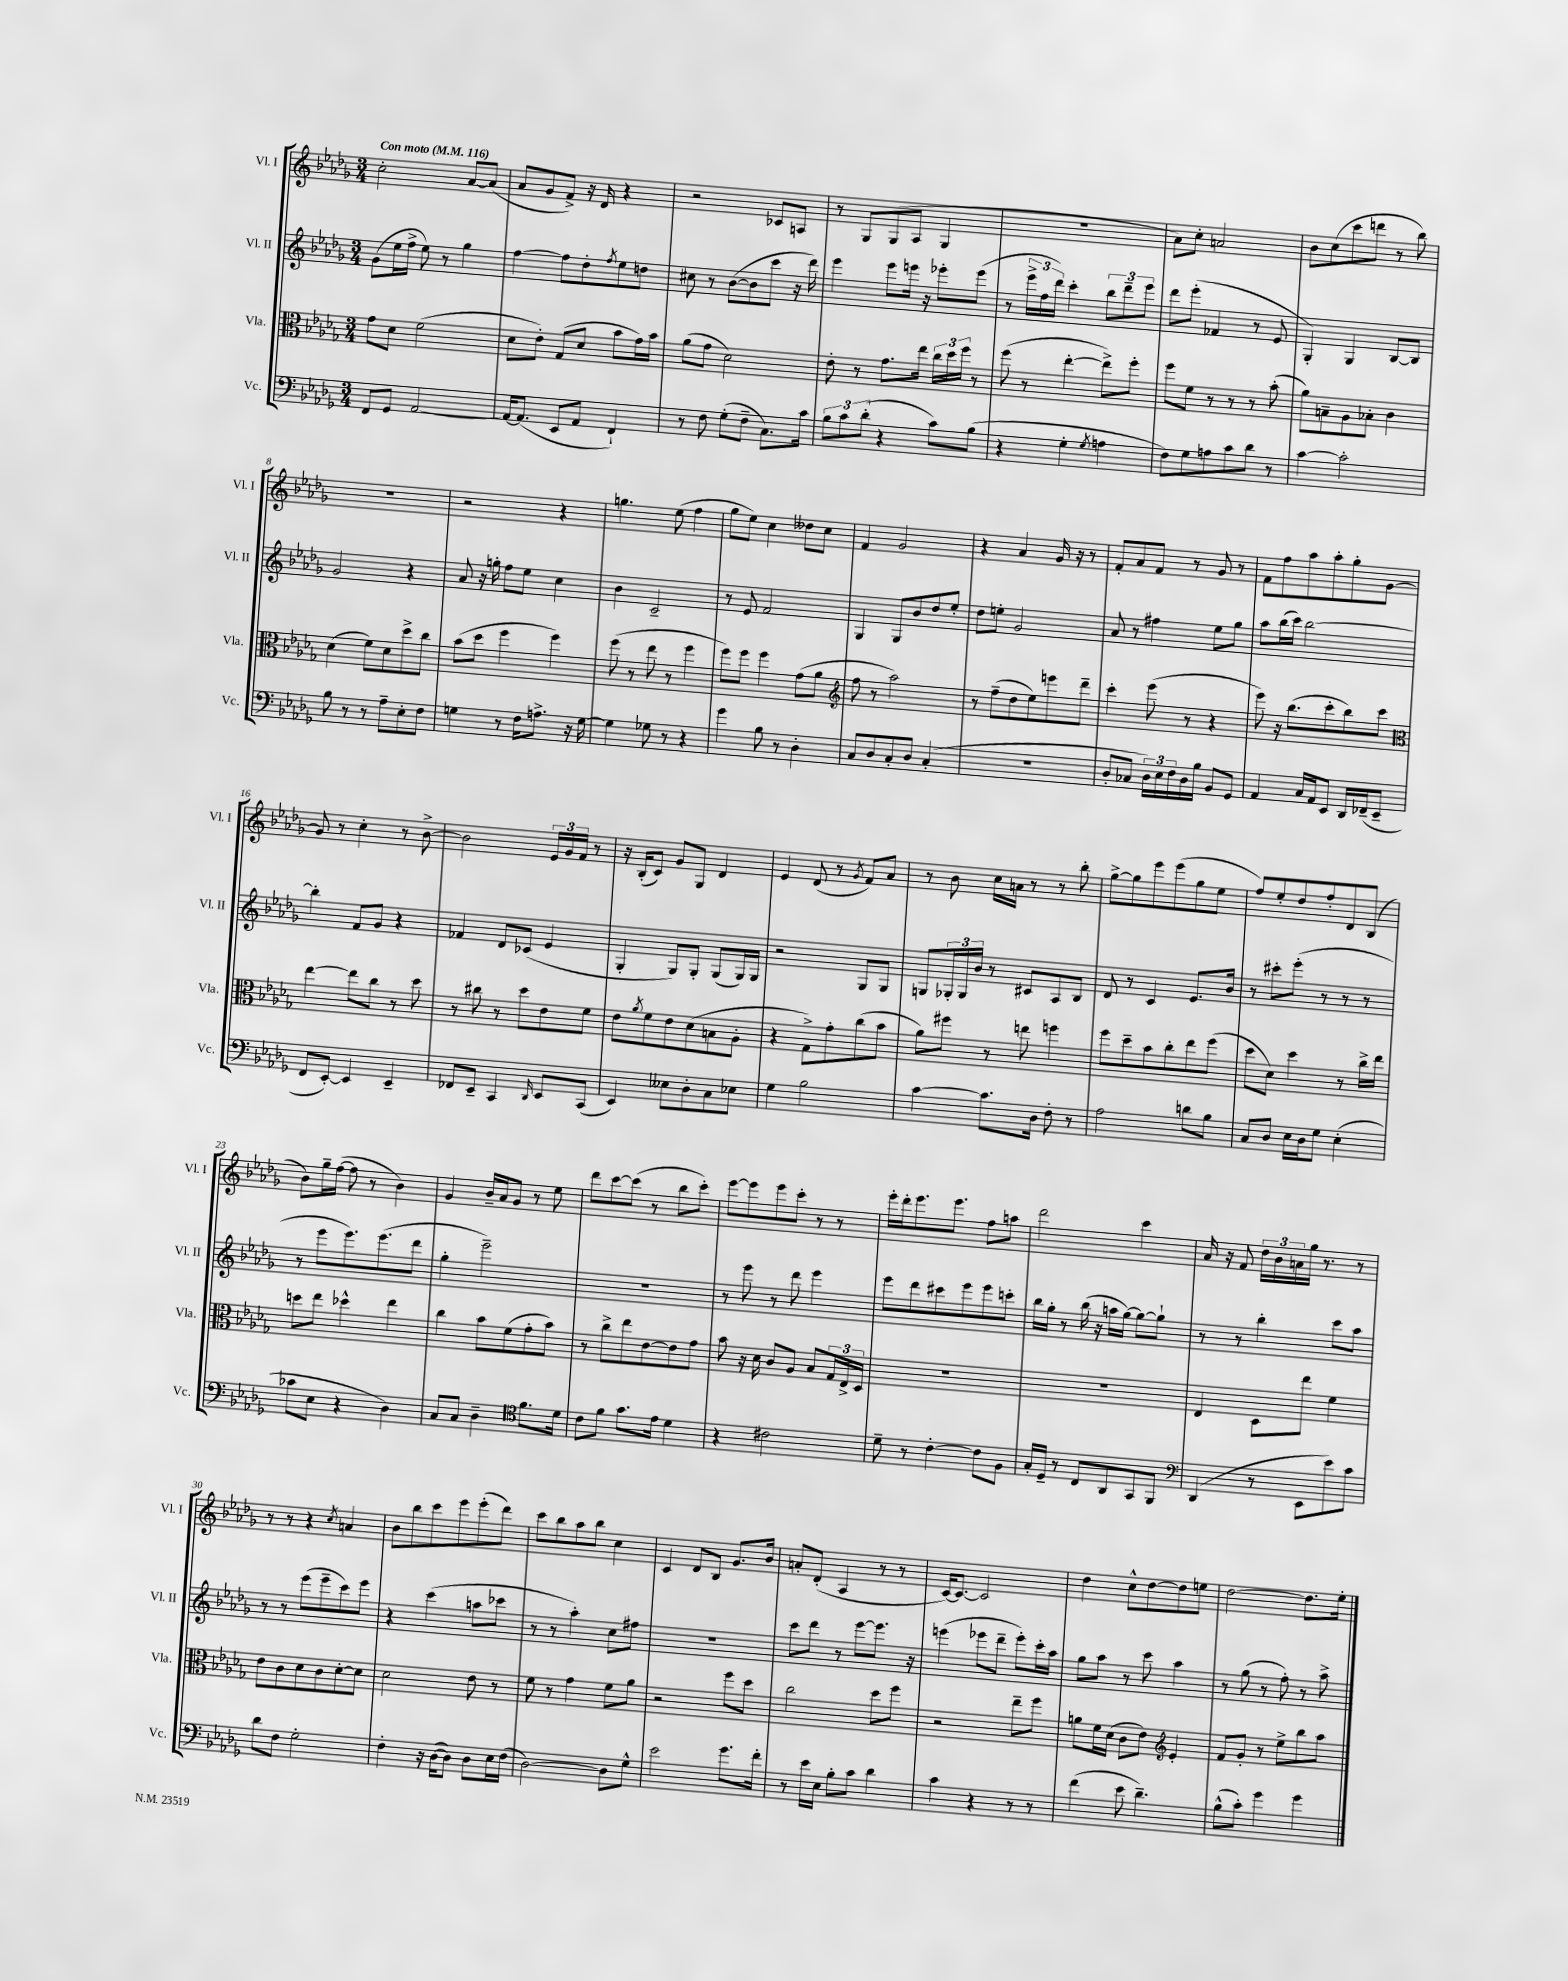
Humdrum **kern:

**kern	**kern	**kern	**kern
*staff4	*staff3	*staff2	*staff1
*clefF4	*clefC3	*clefG2	*clefG2
*k[b-e-a-d-g-]	*k[b-e-a-d-g-]	*k[b-e-a-d-g-]	*k[b-e-a-d-g-]
*M3/4	*M3/4	*M3/4	*M3/4
*MM116	*MM116	*MM116	*MM116
8FF	8g-	(8g-	2cc'
8GG-	8d-	16ee-	.
.	.	16ff^	.
[2AA-	(2f	8ee-)	.
.	.	8r	.
.	.	4gg-	[8a-
.	.	.	(8a-]
=	=	=	=
16AA-_	8d-	[4ff	8a-
(8.AA-]	.	.	.
.	8e-')	.	8g-
8EE-	(8G-	8ff]	8f^)
8AA-	8d-	8dd-'	16r
.	.	.	16d-
.	.	8qff	.
4FF`)	8b-	8ee-	4r
.	16g-)	8dd	.
.	16b-	.	.
=	=	=	=
8r	(8a-	8cc#	2r
8F	8g-	8r	.
(8G-'	2d-)	([8b-	.
8F~	.	8b-]	.
8.C)	.	8ccc	8c-
.	.	16r	8A
16c	.	16ddd-)	.
=	=	=	=
12B-	8e-'	4eee-	8r
12c	.	.	.
.	8r	.	8G-
(12d-'	.	.	.
4r	8.g-	8eee-	(8G-
.	.	16eee	8A-
.	16ee-	16r	.
8c)	24cc	8eee-'	4G-
.	24dd-	.	.
.	24ff	.	.
(8B-	8r	(8eee-	.
=	=	=	=
4r	(8ff	8r	2.r
.	8r	24eee-^	.
.	.	24ff	.
.	.	24ddd-)	.
4G-'	[4ee-'	4ccc'	.
8qG-	.	.	.
4A	8ee-^])	12bb-	.
.	.	12ddd-~	.
.	8ff'	.	.
.	.	12eee-	.
=	=	=	=
8F)	8ff	8ddd-	8a-)
8G-	8f	(8eee-'	8cc'
8A	8r	4f-	2a
8c	8r	.	.
8d-	8r	8r	.
8r	(8b-'	8e-	.
=	=	=	=
[4c	8a-)	4G-')	8b-
.	8B~	.	(8cc
2c']	8A-	4G-	8ccc
.	8B-'	.	8ddd
.	4c	[8B-	8r
.	.	8B-]	8bb-)
=	=	=	=
8B-	(4d-	2g-	2.r
8r	.	.	.
8r	8f)	.	.
8A-~	8d-	.	.
8E-'	8dd-^	4r	.
8F	8cc	.	.
=	=	=	=
4G	(8b-	8a-	2r
.	8dd-	16r	.
.	.	16gg'	.
8r	4ff	8ff	.
16F	.	8ee-	.
8.A^	.	.	.
.	4ff)	4cc	4r
16r	.	.	.
[16G	.	.	.
=	=	=	=
4G]	(8ff	4b-	4.gg
.	8r	.	.
8G-	8ee-	2c~	.
8r	8r	.	(8ee-
4r	4ff	.	4ff
=	=	=	=
4g-	8ff)	8r	8gg-
.	8ff	8e-	8ee-)
8B-	4ff	2f	4cc
8r	.	.	.
4D-'	(8g-	.	8dd--
.	8a-	.	8cc
=	=	=	=
*	*clefG2	*	*
8C	8ff	4G-	4f
8D-	8r	.	.
8C'	2aa-)	8G-	2g-
8D-	.	8b-	.
(4C'	.	8dd-	.
.	.	8ee-'	.
=	=	=	=
2.r	8r	8dd-	4r
.	(8ff~	8ee'	.
.	8dd-	2g-	4a-
.	8ee-)	.	.
.	8eee	.	16g-
.	.	.	16r
.	8ddd-~	.	8r
=	=	=	=
8D-'	4ccc'	8a-	8f'
8C-	.	8r	8a-
24D-)	(8eee-	4ff#	8f
24E-	.	.	.
24F	.	.	.
16D-	8r	.	8r
16B-	.	.	.
8BB-	4r	8ee-	8g-
8GG-	.	8gg-	8r
=	=	=	=
4AA-	8eee-)	8aa-	8f
.	16r	(16bb-	8ff
.	(8.bb-	16ccc)	.
16C	.	[2bb-	8aa-
16AA-	.	.	.
8EE-	8ccc'	.	8aa-'
16DD-	8bb-)	.	8gg-'
(16FF-~	.	.	.
8EE-~	8ccc	.	[8g-
=	=	=	=
*	*clefC3	*	*
8FF	[4ee-	4bb-']	8g-]
[8EE-')	.	.	8r
4EE-]	8ee-]	8f	4cc'
.	8cc	8g-	.
4EE-~	8r	4r	8r
.	8dd-	.	[8b-^
=	=	=	=
8FF-	8r	4f-	2b-]
8EE-~	8cc#	.	.
4CC	8r	8d-	.
.	8dd-	(8c-	.
16qqDD-	.	.	.
8EE-	8e-	4e-	24e-
.	.	.	24g-
.	.	.	24f
(8CC	8f	.	8r
=	=	=	=
4EE-)	8e-	4G-'	16r
.	.	.	(16B-'
.	8qa-	.	.
.	8f	.	8c)
8E--	8e-	8G-)	8g-
8D-'	(8d-	8G-'	8G-
8C	8B	(8G-	4d-
8E-	8A-'	16G-)	.
.	.	16G-	.
=	=	=	=
4G-	4r	2r	4e-
2B-	8G-^)	.	(8d-
.	8g-'	.	8r
.	.	.	8qg-
.	(8cc	8G-	8f)
.	8b-	8G-	8a-
=	=	=	=
[4c	8a-)	8G	8r
.	8ff#	24G-'	8b-
.	.	24G-	.
.	.	24b-	.
8.c]	8r	8r	16cc
.	.	.	16a
.	8ee	8c#	8r
16D-	.	.	.
8F'	4ff	8A-	8r
8r	.	8B-	8bb-'
=	=	=	=
2A-	8ff	8d-	[8gg-^
.	8dd-~	8r	8gg-]
.	8b-	4c	8eee-
.	8cc'	.	(8eee-
8d	8ee-	8.e-	8gg-
8B-	(8ff	.	8ee-
.	.	16b-	.
=	=	=	=
8C	8dd-	8r	8ff)
8D-	8d-)	8ccc#'	8ee-'
16E-	4dd-	(8eee-'	8dd-
16D-	.	.	.
8G-	.	8r	8ff'
(4E-'	8r	8r	8d-
.	16cc^	8r	(8B-
.	16ee-	.	.
=	=	=	=
8c-	8dd	8r	8b-)
8E-	8ee-	8eee-	16gg-~
.	.	.	([16ff
4r	4dd-^^	8.eee-)	8ff]
.	.	.	8r
.	.	(8.eee-	.
4D-)	4ee-	.	4b-)
.	.	8ddd-	.
=	=	=	=
8C	4cc	4gg-'	4g-
8C	.	.	.
4D-~	8b-	2eee-~)	16b-~
.	.	.	16a-
.	(8f	.	8g-
*clefC4	*	*	*
8.f	8g-'	.	8r
.	8b-)	.	8ee-
16d-	.	.	.
=	=	=	=
8c	8r	2.r	8ddd-
8f	8cc^	.	[8ccc
8.g-	8ee-	.	(8ccc]
.	[8e-	.	8r
16e-	.	.	.
4d-	8e-]	.	8bb-
.	8g-	.	8ccc')
=	=	=	=
4r	8b-	8r	[8eee-
.	16r	8eee-	8eee-]
.	16d-	.	.
2c#	8c	8r	8eee-
.	8A-	8ddd-	8ccc'
.	8B-	4eee-	8r
.	24G-	.	8r
.	24E-^	.	.
.	24D-	.	.
=	=	=	=
8d-~	2.r	8eee-	16eee-'
.	.	.	16ddd-'
8r	.	8ddd-	8.eee-
[4c'	.	8ccc#	.
.	.	.	8.eee-
.	.	8eee-	.
8c]	.	8eee-	8ff
8F	.	8ccc'	8aa
=	=	=	=
16G-'	2.r	16bb-	2ddd-
16D-~	.	16gg-'	.
8r	.	8r	.
8C	.	(16bb-	.
.	.	16r	.
8AA-	.	16aa	.
.	.	[16gg-)	.
8GG-	.	8gg-_	4ccc
8FF	.	8gg-`]	.
=	=	=	=
*clefF4	*	*	*
(4DD-	4E-	8r	16a-
.	.	.	16r
.	.	8r	8f
8r	8D-	4bb-'	24dd-
.	.	.	24b-
.	.	.	24a
8EE-	8ee-	.	16gg-
.	.	.	8.r
8e-)	4f	8ccc	.
8c	.	8aa-	8r
=	=	=	=
8d-	8e-	8r	8r
8F	8c	8r	8r
2G-'	8d-	(8eee-	4r
.	8c	8eee-~	.
.	.	.	8qcc
.	[8d-'	8ccc)	4a
.	8d-]	8eee-	.
=	=	=	=
4F'	2d-	4r	8b-
.	.	.	8bb-
16r	.	(4ccc	8ccc
([16D-	.	.	.
8D-])	.	.	8eee-
8D-	8e-	8aa	(8eee-'
16E-	8r	8ccc-	8ddd-)
(16F	.	.	.
=	=	=	=
[2D-)	8f	8r	8ccc
.	8r	8r	8bb-
.	4g-	4aa-')	8aa-
.	.	.	8bb-
8D-]	8f	8cc	4cc
8G-^^	8a-	8ff#	.
=	=	=	=
2e-	2r	2.r	4c
.	.	.	8d-
.	.	.	8B-
8.g-	8ff	.	8.g-
.	8dd-	.	.
16f'	.	.	16b-
=	=	=	=
8r	2cc	8ccc	8a'
16e-	.	8ddd-	(8d-'
16E-	.	.	.
8B-'	.	8r	4A-
8c	.	[8eee-	.
4d-	8dd-	8.eee-]	8r
.	8ff	.	8r
.	.	16r	.
=	=	=	=
4c	2r	(4eee	[16c)
.	.	.	8.c_
4r	.	8eee-	2c]
.	.	8ddd-~	.
8r	8ee-~	8eee-')	.
8r	8ff	16ccc'	.
.	.	16aa-	.
=	=	=	=
(4f	8a	8gg-	4dd-
.	16f	8aa-	.
.	(16d-	.	.
8e-	8c	8r	8cc^^
4.d-~)	8e-)	8ccc	[8dd-
*	*clefG2	*	*
.	4e-'	4aa-	8dd-]
.	.	.	8ee
=	=	=	=
(8B-^^	8f	8r	[2dd-
8c')	8g-'	(8gg-	.
4g-	8r	8r	.
.	8ee-^	8ff')	.
4g-	8bb-	8r	8.dd-]
.	8aa-	8aa-^	.
.	.	.	16ee-'
==	==	==	==
*-	*-	*-	*-
